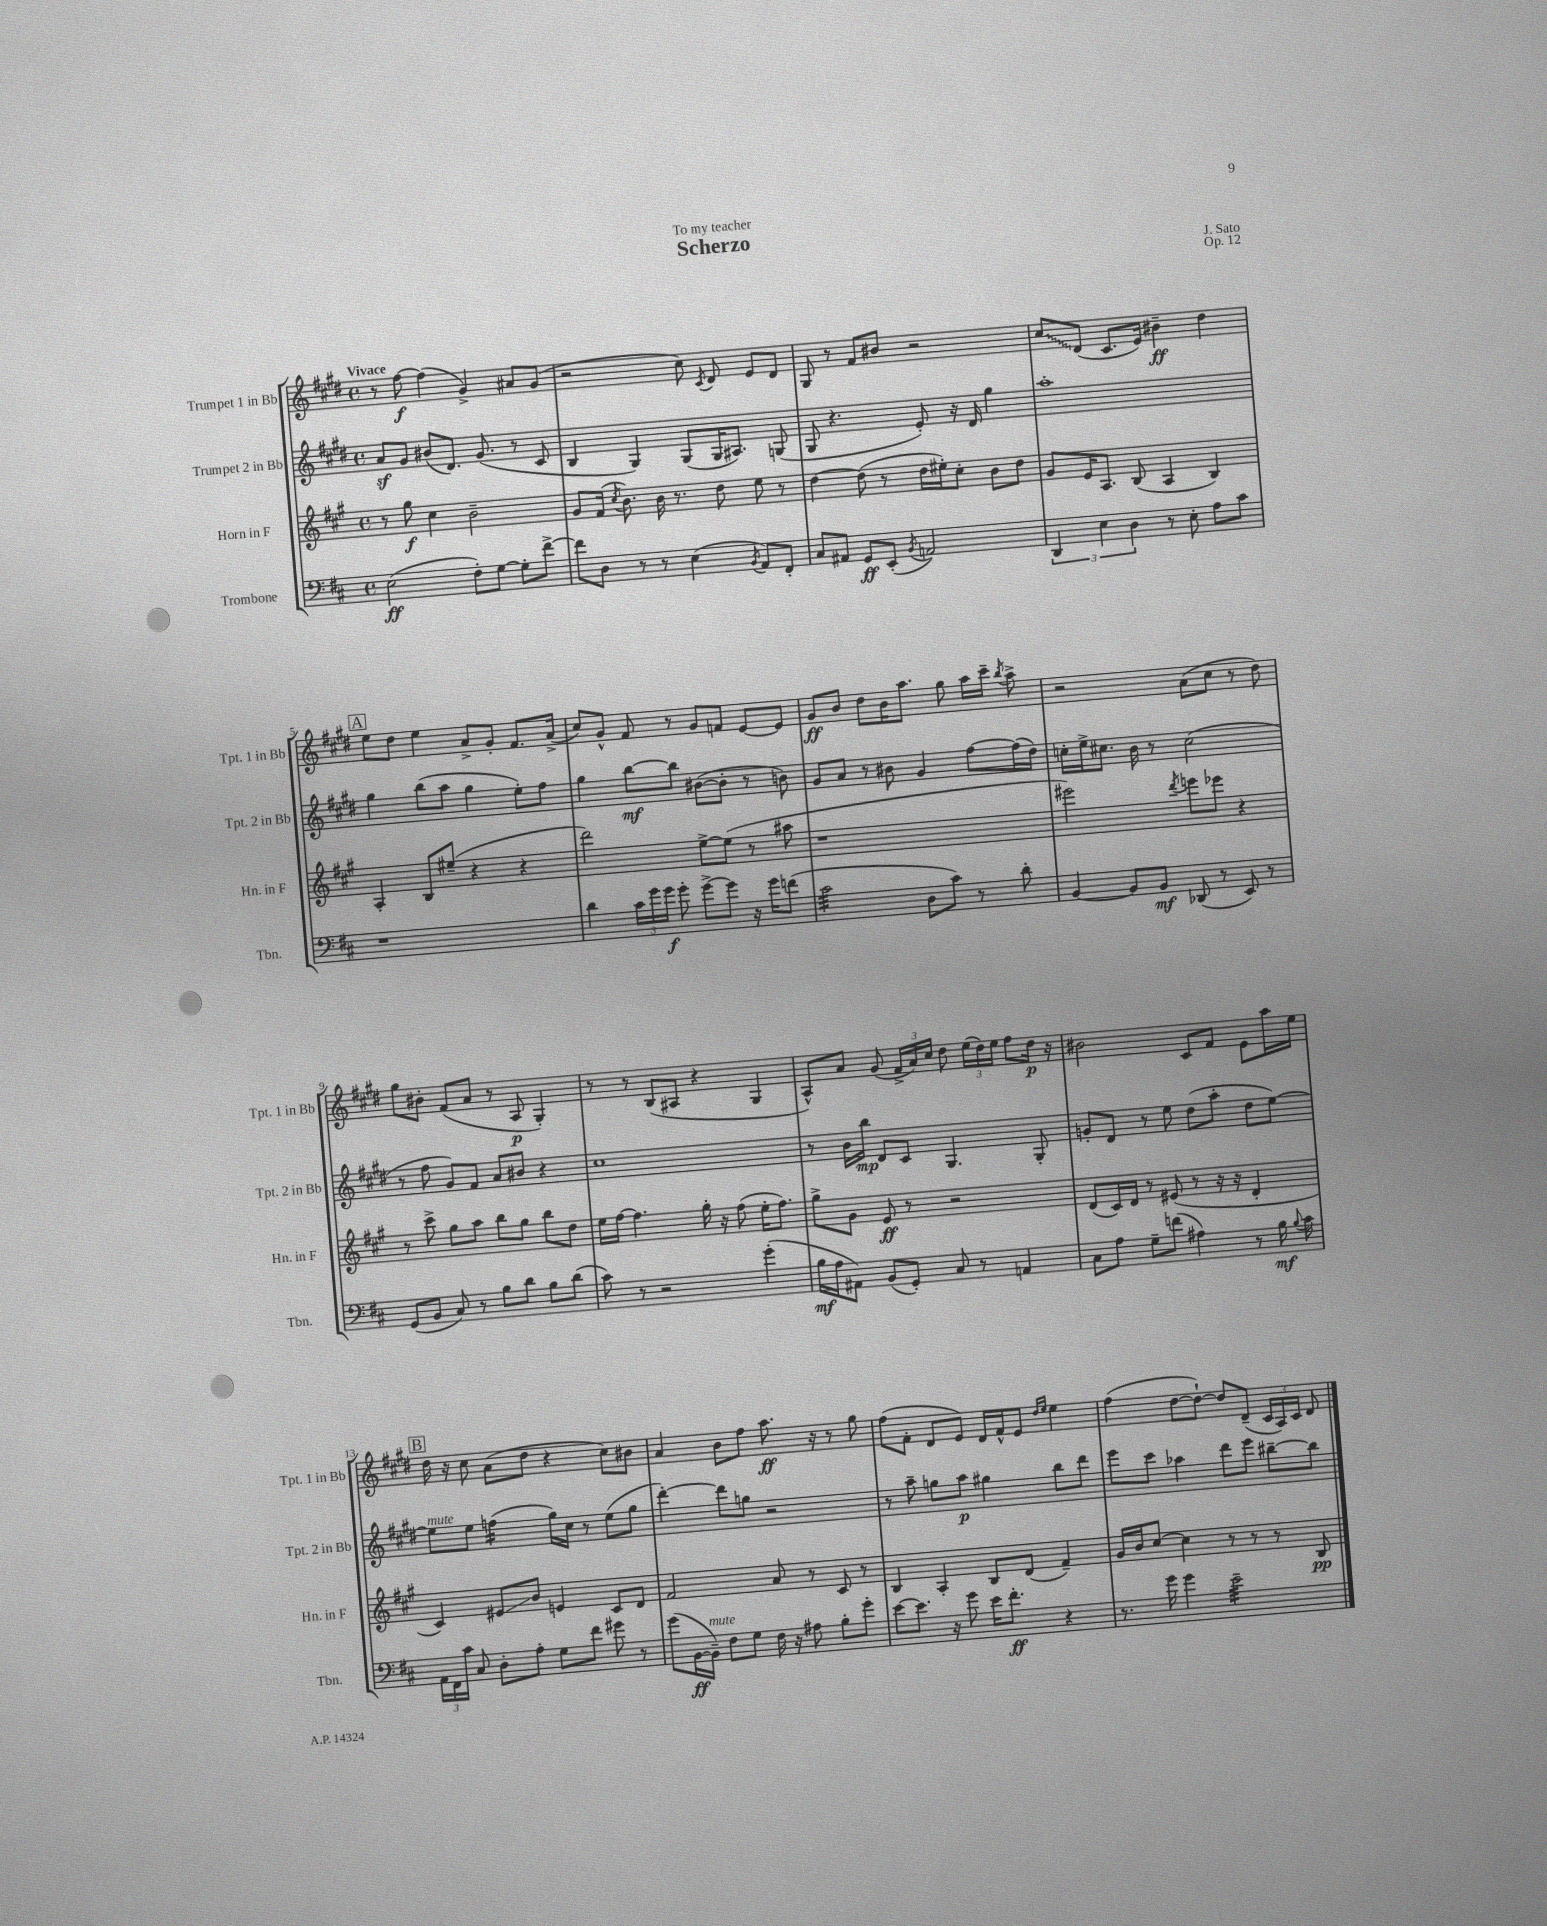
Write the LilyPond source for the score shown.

\header { title = "Scherzo" composer = "J. Sato" dedication = "To my teacher" opus = "Op. 12" }
<<
\new StaffGroup <<
\new Staff = "s0" \with { instrumentName = "Trumpet 1 in Bb" shortInstrumentName = "Tpt. 1 in Bb" } {
    \clef treble \key e \major \defaultTimeSignature \time 4/4 \tempo "Vivace"
    \autoBeamOff r8 fis''8~\f fis''4( gis'4->) ais'8[ gis'8]( |
    r2 cis''8) \acciaccatura { cis'8 } dis'8 e'8[ dis'8] |
    gis8 r8 fis'8[ bis'8] r2 |
    \once \override Glissando.style = #'zigzag cis''8[\glissando dis'8]( cis'8.[ e'16]) bis'4--\ff dis''4 |
    \mark \markup { \box "A" } e''8[ dis''8] e''4 a'8[-> gis'8]-. fis'8.[ a'16]->( |
    cis''8[) gis'8]-^ fis'8 r8 gis'8[ f'8] e'8[~ e'8] |
    gis'8[\ff b'8] dis''8[ b'16 a''8.] gis''8 a''16[ cis'''16]-- \acciaccatura { b''8 } a''8-> |
    r2 a'8[( cis''8] r8 dis''8) |
    gis''8[ bis'8]-. fis'8[( a'8] r8 a8\p gis4-.) |
    r8 r8 b8[( ais8] r4 gis4 |
    a8[-^) a'8] gis'8( \tuplet 3/2 { fis'16[-> a'16) cis''16] } dis''8 \tuplet 3/2 { e''16[( dis''16) e''16] } fis''8[ dis''16]\p r16 |
    bis'2 cis'8[ fis'8] e'8[ a''16 e''16] |
    \mark \markup { \box "B" } dis''16 r16 cis''8 a'8[( dis''8] r4 cis''8[) bis'8] |
    a'4 b'8[ fis''8] a''8.\ff r16 r8 gis''8 |
    fis''8[( fis'8]-. dis'8[ e'8]) dis'16[ fis'16-^ e'8] \grace { dis''16[ e''16] } e''4 |
    fis''4( dis''8[~ dis''8]~-!) dis''8[ dis'8]--( \tuplet 3/2 { cis'16[ a16) cis'16] } dis'8 \bar "|." |
}
\new Staff = "s1" \with { instrumentName = "Trumpet 2 in Bb" shortInstrumentName = "Tpt. 2 in Bb" } {
    \clef treble \key e \major \defaultTimeSignature \time 4/4
    \autoBeamOff a'8[\sf gis'8] bis'8[( dis'8.]) gis'8.( r8 cis'8 |
    b4 gis4) gis8[( gis16 ais8.]) g8( |
    gis8 r4. e'8-.) r16 dis'16 gis''4 |
    a''1-. |
    \mark \markup { \box "A" } gis''4 b''8[( a''8] gis''4 e''8[-.) fis''8] |
    gis''4 b''8[~\mf b''8] bis'8[~( bis'8]-. r8 b'8) |
    gis'8[ a'8] r8 bis'8 gis'4 fis''8[~ fis''16( dis''16]) |
    c''16[-. e''16-> cis''8.] b'16 r8 cis''2( |
    r8 fis''8 gis'8[) fis'8] a'8[ bis'8] r4 |
    cis''1 |
    r8 b'16[ b''16]\mp dis'8[ cis'8] gis4. gis8-. |
    g'8[-. dis'8] r8 e''8 dis''8[( a''8]-. dis''8[ e''8]~) |
    \mark \markup { \box "B" } e''8[^\markup { \italic "mute" } e''8] f''4:16( gis''16[) cis''16] r8 e''8[( gis''8] |
    dis'''4~-.) dis'''8[ g''8] r2 |
    r8 a''8-- g''8[ a''8]\p gis''4 b''8[ dis'''8] |
    e'''8[ cis'''8] aes''4 dis'''8[ e'''8] bis''8[~-- bis''8] \bar "|." |
}
\new Staff = "s2" \with { instrumentName = "Horn in F" shortInstrumentName = "Hn. in F" } {
    \clef treble \key a \major \defaultTimeSignature \time 4/4
    \autoBeamOff r8 gis''8\f cis''4 b'2-- |
    gis'8[ fis'16]( \acciaccatura { cis''8 } b'8.) b'16 r8. d''8 e''8 r8 |
    d''4~ d''8( r8 d''16[ eis''16-.) cis''8]-. b'8[ d''8] |
    gis'8[ e'16 a8.] b8( a4 b4) |
    \mark \markup { \box "A" } a4-. b8[ eis''8]--( r4 r4 |
    d'''2) e''8[~-> e''8]( r8 ais''8 |
    r1 |
    eis'''2) \acciaccatura { d'''8 } e'''8[ ees'''8] r4 |
    r8 cis'''8-> gis''8[ a''8] b''8[ gis''8] b''8[ d''8] |
    e''16[ fis''16]~ fis''4. gis''16-. r16 fis''8( e''16[-. fis''8.]) |
    gis''8[-> gis'8] e'8\ff r8 r2 |
    d'8[( cis'16) d'16] r8 eis'8( r8 r16 r16 d'4-. |
    \mark \markup { \box "B" } cis'4) eis'8[\glissando b'8] e'4 cis'8[ d'8] |
    fis'2 a'8 r8 cis'8 r8 |
    b4 a4-. b8[ d'8]( fis'4--) |
    gis'16[ b'16 cis''8]~ cis''4 r8 r8 r8 b8\pp \bar "|." |
}
\new Staff = "s3" \with { instrumentName = "Trombone" shortInstrumentName = "Tbn." } {
    \clef bass \key d \major \defaultTimeSignature \time 4/4
    \autoBeamOff e2\ff( fis8[-.) g8]~ g8[-. fis'8]~-> |
    fis'8[ d8] r8 r8 e4( \acciaccatura { b,8 } a,8[) fis,8]-. |
    cis8[ ais,8] g,8[\ff e,8]-.( \acciaccatura { b,8 } a,2) |
    \tuplet 3/2 { d,4 e4 d4 } r8 e8-. a8[ cis'8] |
    \mark \markup { \box "A" } r1 |
    d'4 \tuplet 3/2 { cis'16[ g'16 g'16]\f } g'8-. g'8[~-> g'8] r16 g'16[ f'8]( |
    cis'2:32 d8[ cis'8]) r8 d'8-. |
    b,4~ b,8[ b,8]\mf des,8( r8 e,8) r8 |
    g,8[( b,8] cis8) r8 b8[ d'8] b8[ d'8]( |
    cis'8) r8 r2 g'4-.( |
    b16[\mf a16 ais,8]) b,8[( g,8]-.) cis8 r8 a,4 |
    cis8[ a8] g8[-- f'8]( ais4) r8 b16\mf \appoggiatura { b8 } cis'16 |
    \mark \markup { \box "B" } \tuplet 3/2 { a,16[ fis,16 cis'16] } cis8 d8[-. a8]-. g8[ fis'8] gis'8 r8 |
    g'8[( b,16~\ff b,16]--^\markup { \italic "mute" }) fis8[ g8] fis16 r16 ais8 b8[-. g'8]-. |
    e'8[~ e'8.] r16 g'8 e'16[ fis'8.]-.\ff r4 |
    r8. g'16 g'4 e'2:32-- \bar "|." |
}
>>
>>
